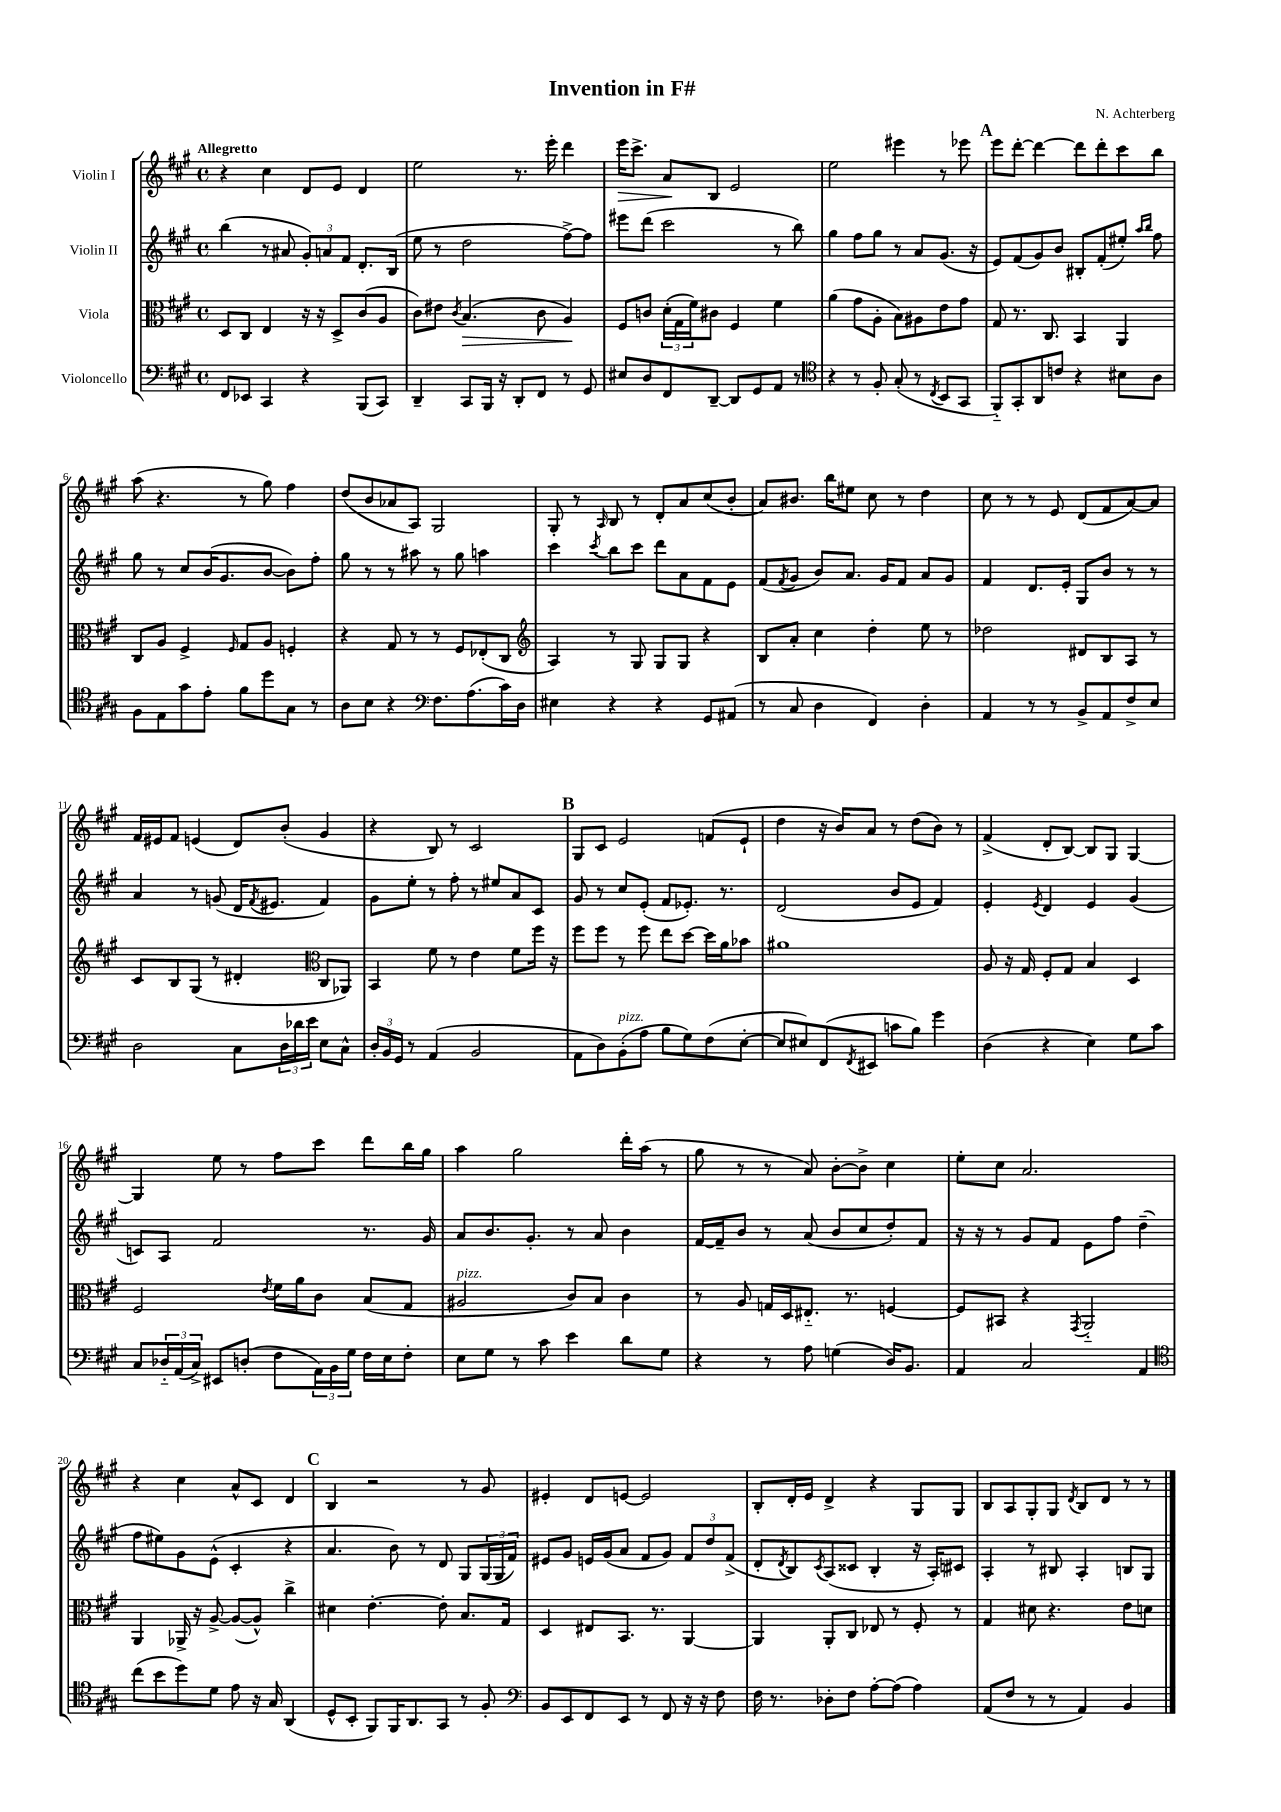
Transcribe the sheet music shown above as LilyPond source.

\header { title = "Invention in F#" composer = "N. Achterberg" }
<<
\new StaffGroup <<
\new Staff = "s0" \with { instrumentName = "Violin I" } {
    \clef treble \key a \major \defaultTimeSignature \time 4/4 \tempo "Allegretto"
    r4 cis''4 d'8 e'8 d'4 |
    e''2 r8. e'''16-. d'''4 |
    e'''16\> cis'''8.-> a'8\! b8 e'2 |
    e''2 eis'''4 r8 ees'''8 |
    \mark \markup { \bold "A" } e'''8 d'''8~-. d'''4~ d'''8 d'''8-. cis'''8 b''8 |
    a''8( r4. r8 gis''8) fis''4 |
    d''8( b'8 aes'8 a8) gis2 |
    gis8-. r8 \grace { a16 } b8 r8 d'8-. a'8 cis''8( b'8-. |
    a'8) bis'8. b''16 eis''8 cis''8 r8 d''4 |
    cis''8 r8 r8 e'8 d'8( fis'8 a'8~) a'8 |
    fis'16 eis'16 fis'8 e'4( d'8) b'8-.( gis'4 |
    r4 b8) r8 cis'2 |
    \mark \markup { \bold "B" } gis8 cis'8 e'2 f'8( e'8-! |
    d''4 r16 b'16) a'8 r8 d''8( b'8) r8 |
    fis'4->( d'8-. b8~) b8 gis8 gis4~ |
    gis4 e''8 r8 fis''8 cis'''8 d'''8 b''16 gis''16 |
    a''4 gis''2 d'''16-. a''16( r8 |
    gis''8 r8 r8 a'8) b'8~-. b'8-> cis''4 |
    e''8-. cis''8 a'2. |
    r4 cis''4 a'8-^ cis'8 d'4 |
    \mark \markup { \bold "C" } b4 r2 r8 gis'8 |
    eis'4-. d'8 e'8~ e'2 |
    b8-. d'16-. e'16 d'4-> r4 gis8 gis8 |
    b8 a8 gis8-. gis8 \acciaccatura { d'8 } b8 d'8 r8 r8 \bar "|." |
}
\new Staff = "s1" \with { instrumentName = "Violin II" } {
    \clef treble \key a \major \defaultTimeSignature \time 4/4
    b''4( r8 ais'8 \tuplet 3/2 { gis'8-.) a'8 fis'8 } d'8.-. b16( |
    e''8 r8 d''2 fis''8~->) fis''8 |
    eis'''8 d'''8( cis'''2 r8 b''8) |
    gis''4 fis''8 gis''8 r8 a'8 gis'8.( r16 |
    \mark \markup { \bold "A" } e'8) fis'8( gis'8) b'8 bis8-. fis'8-.( eis''8-.) \grace { a''16 b''16 } fis''8 |
    gis''8 r8 cis''8 b'16( gis'8. b'8~ b'8) fis''8-. |
    gis''8 r8 r8 ais''8 r8 gis''8 a''4 |
    cis'''4 \acciaccatura { cis'''8 } b''8 cis'''8 d'''8 a'8 fis'8 e'8 |
    fis'8( \acciaccatura { fis'8 } gis'8 b'8) a'8. gis'16 fis'8 a'8 gis'8 |
    fis'4 d'8. e'16-. gis8 b'8 r8 r8 |
    a'4 r8 g'8( d'16 \acciaccatura { fis'8 } eis'8. fis'4) |
    gis'8 e''8-. r8 fis''8-. r8 eis''8 a'8 cis'8 |
    \mark \markup { \bold "B" } gis'8 r8 cis''8 e'8-.( fis'8 ees'8.-.) r8. |
    d'2( b'8 e'8 fis'4) |
    e'4-. \acciaccatura { e'8 } d'4 e'4 gis'4( |
    c'8) a8 fis'2 r8. gis'16 |
    a'8 b'8. gis'8.-. r8 a'8 b'4 |
    fis'16~ fis'16-- b'8 r8 a'8( b'8 cis''8 d''8-.) fis'8 |
    r16 r16 r8 gis'8 fis'8 e'8 fis''8 d''4--( |
    fis''8 eis''8) gis'8 e'8-^( cis'4-. r4 |
    \mark \markup { \bold "C" } a'4. b'8) r8 d'8 gis8 \tuplet 3/2 { gis16( gis16 fis'16) } |
    eis'8 gis'8 e'16 gis'16( a'8 fis'8 gis'8) \tuplet 3/2 { fis'8 d''8 fis'8->( } |
    d'8-. \acciaccatura { d'8 } b8) \acciaccatura { cis'8 } a8( cisis'8 b4-. r16 a16-.) cis'8 |
    a4-. r8 bis8 a4-. b8 gis8 \bar "|." |
}
\new Staff = "s2" \with { instrumentName = "Viola" } {
    \clef alto \key a \major \defaultTimeSignature \time 4/4
    d8 cis8 e4 r16 r16 d8-> cis'8( a8 |
    cis'8) eis'8 \acciaccatura { cis'8 } b4.\>( cis'8 a4\!) |
    fis8 c'8 \tuplet 3/2 { d'16-.( gis16 fis'16) } cis'8 fis4 fis'4 |
    a'4( gis'8 a8-. b8) ais8 e'8 gis'8 |
    \mark \markup { \bold "A" } gis8 r8. cis8. b,4 a,4 |
    cis8 a8 fis4-> \grace { fis16 } gis8 a8 f4-. |
    r4 gis8 r8 r8 fis8 ees8-.( cis8 |
    \clef treble a4) r8 gis8 gis8 gis8 r4 |
    b8 a'8-. cis''4 d''4-. e''8 r8 |
    des''2 dis'8 b8 a8 r8 |
    cis'8 b8 gis8( r8 dis'4-. \clef alto cis8 aes,8) |
    b,4 fis'8 r8 e'4 fis'8 fis''16 r16 |
    \mark \markup { \bold "B" } fis''8 fis''8 r8 fis''8 e''8 d''8~ d''16 a'16 bes'8 |
    ais'1 |
    a8 r16 gis16 fis8-. gis8 b4 d4 |
    fis2 \acciaccatura { e'8 } fis'16 a'16 cis'8 b8( gis8 |
    ais2^\markup { \italic "pizz." } cis'8) b8 cis'4 |
    r8 a8 g16 d16 eis8.-_ r8. f4~ |
    f8 bis,8 r4 \acciaccatura { gis,8 } a,2-_ |
    a,4 aes,16-> r16 a8~-> a8~( a8-^) cis''4-> |
    \mark \markup { \bold "C" } dis'4 e'4.~-. e'8-. b8. gis16 |
    d4 eis8 b,8. r8. a,4~ |
    a,4 a,8-. cis8 ees8 r8 fis8-. r8 |
    gis4 dis'8 r4. e'8 d'8 \bar "|." |
}
\new Staff = "s3" \with { instrumentName = "Violoncello" } {
    \clef bass \key a \major \defaultTimeSignature \time 4/4
    fis,8 ees,8 cis,4 r4 b,,8( cis,8) |
    d,4-- cis,8 b,,16 r16 d,8-. fis,8 r8 gis,8 |
    eis8 d8 fis,8 d,8~-- d,8 gis,8 a,8 r8 |
    \clef tenor r4 r8 fis8-. gis8-.( r8 \acciaccatura { cis8 } b,8 gis,8 |
    \mark \markup { \bold "A" } fis,8-_) gis,8-. a,8 c'8 r4 bis8 a8 |
    fis8 e8 gis'8 e'8-. fis'8 d''8 gis8 r8 |
    a8 b8 r4 \clef bass fis8. a8.( cis'16) d16 |
    eis4 r4 r4 gis,8 ais,8( |
    r8 cis8 d4 fis,4) d4-. |
    a,4 r8 r8 b,8-> a,8 fis8-> e8 |
    d2 cis8 \tuplet 3/2 { d16 des'16 e'16 } e8 cis8-^ |
    \tuplet 3/2 { d16-. b,16 gis,16 } r8 a,4( b,2 |
    \mark \markup { \bold "B" } a,8 d8) b,8-.^\markup { \italic "pizz." }( a8 b8 gis8) fis8( e8~-. |
    e8 eis8) fis,8( \acciaccatura { fis,8 } eis,8 c'8 b8) gis'4 |
    d4( r4 e4) gis8 cis'8 |
    cis8 \tuplet 3/2 { des16-_ a,16( cis16->) } eis,8 d8-.( fis8 \tuplet 3/2 { a,16) b,16 gis16 } fis16 e16 fis8-. |
    e8 gis8 r8 cis'8 e'4 d'8 gis8 |
    r4 r8 a8 g4( d16) b,8. |
    a,4 cis2 a,4 |
    \clef tenor cis''8( b'8 d''8) d'8 e'8 r16 gis16 a,4( |
    \mark \markup { \bold "C" } d8-^ b,8-. fis,8) fis,16 a,8. gis,8 r8 fis8-. |
    \clef bass b,8 e,8 fis,8 e,8 r8 fis,8 r16 r16 fis8 |
    fis16 r8. des8-. fis8 a8~-. a8( a4) |
    a,8( fis8 r8 r8 a,4) b,4 \bar "|." |
}
>>
>>
